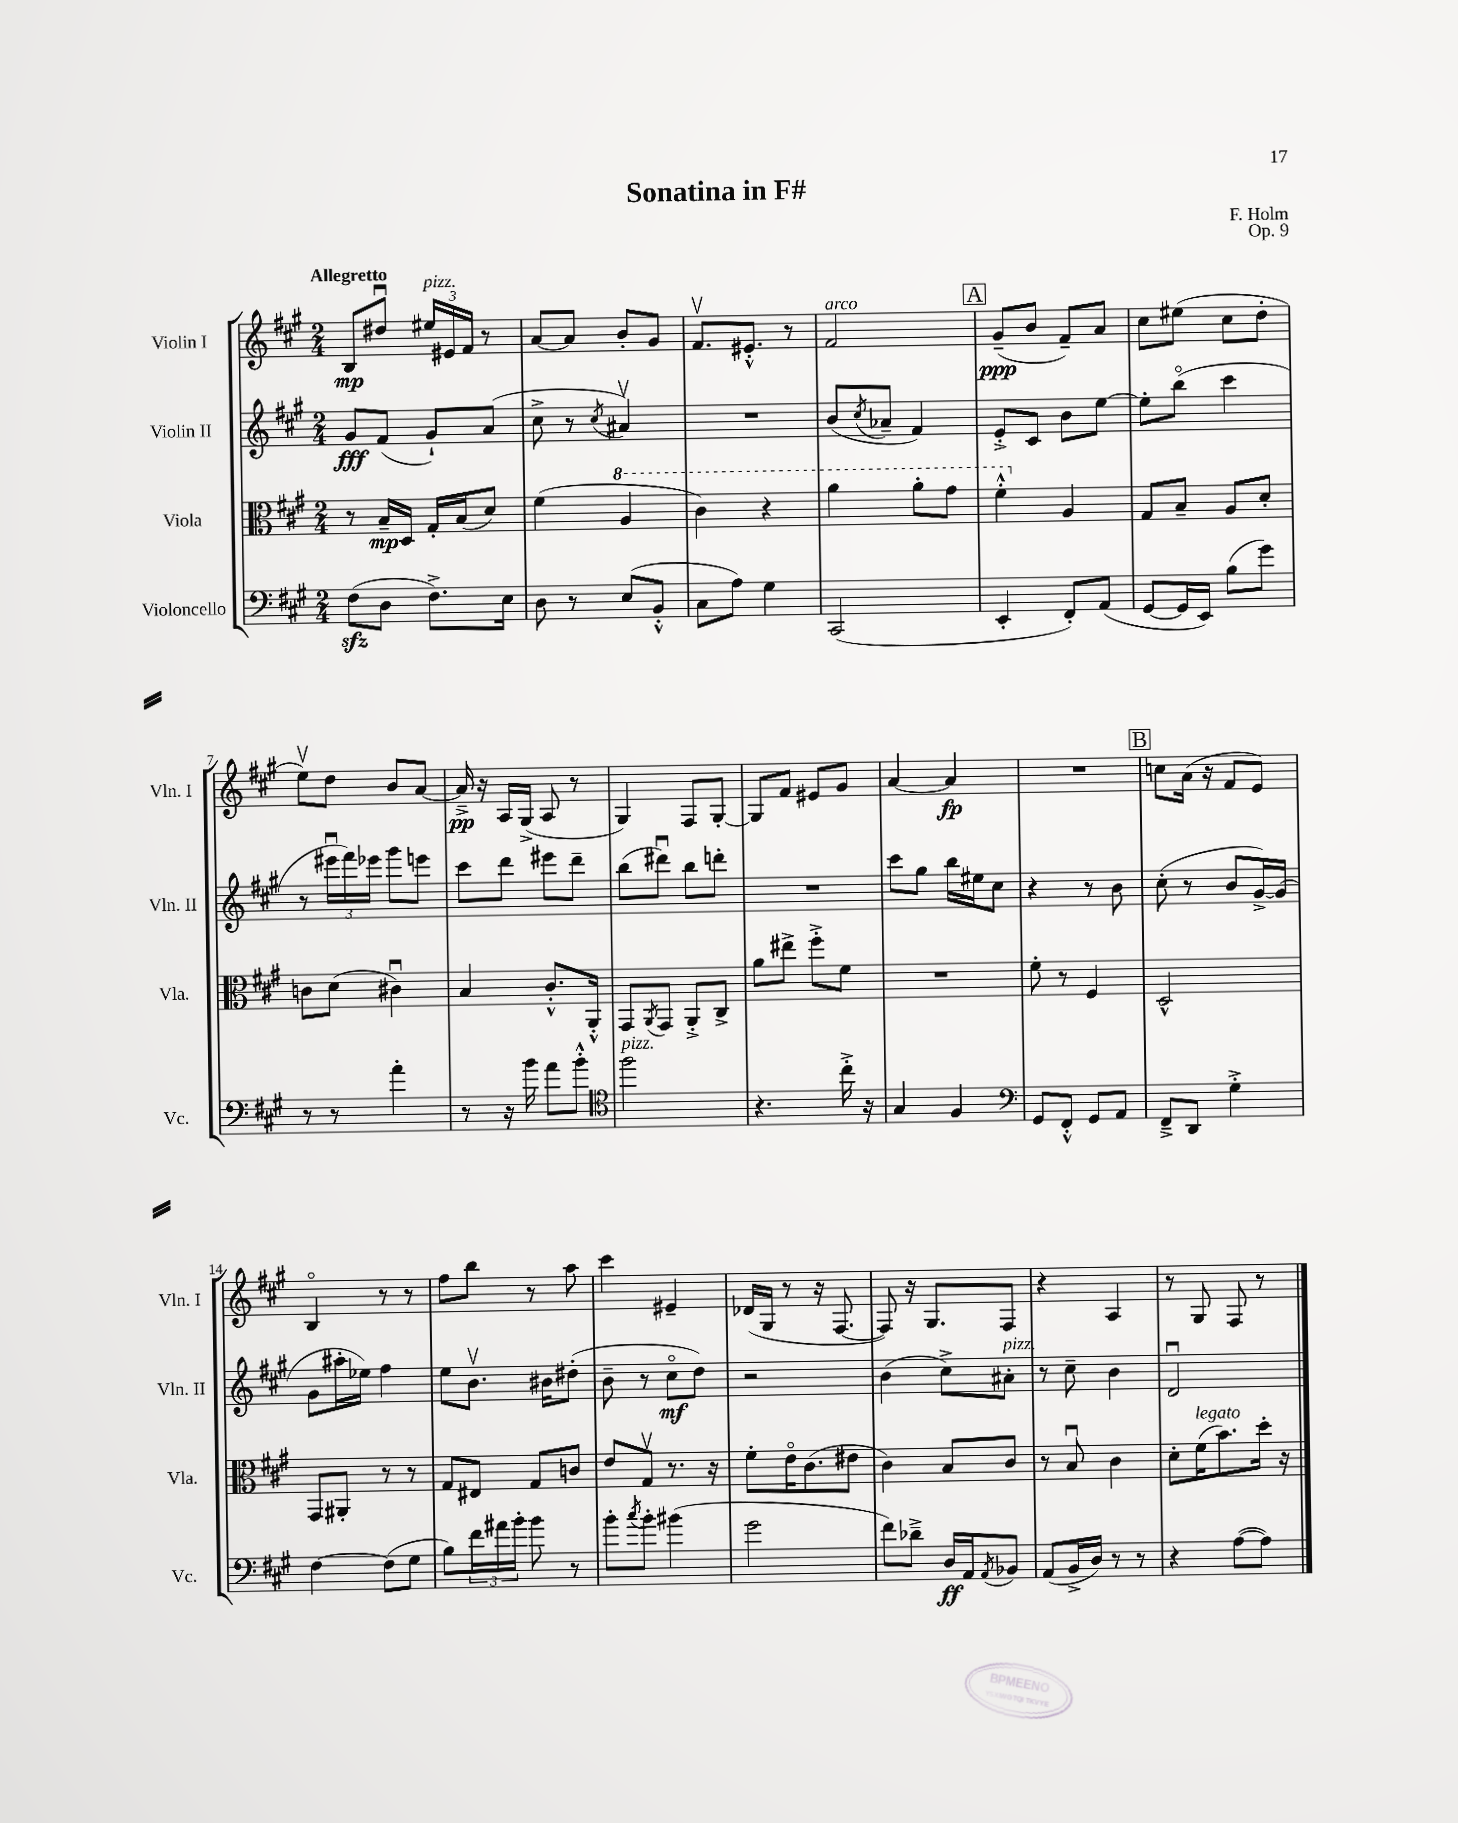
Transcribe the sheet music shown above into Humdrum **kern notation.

**kern	**kern	**kern	**kern
*staff4	*staff3	*staff2	*staff1
*clefF4	*clefC3	*clefG2	*clefG2
*k[f#c#g#]	*k[f#c#g#]	*k[f#c#g#]	*k[f#c#g#]
*M2/4	*M2/4	*M2/4	*M2/4
(8F#\L	8r	8g#/L	8B/L
8D\J	16B~/LL	(8f#/J	8dd#u/J
.	16D/JJ	.	.
8.F#^\L)	16G#'/LL	8g#`/L)	24ee#/LL
.	.	.	24e#/
.	(16B/J	.	.
.	.	.	24f#/JJ
.	8d/J)	(8a/J	8r
16E\Jk	.	.	.
=	=	=	=
8D\	(4f#\	8cc#^\	[8a/L
8r	.	8r	8a/]J
.	.	8qcc#/	.
(8E/L	4a/	4a#v/)	8b'/L
8BB'^^/J	.	.	8g#/J
=	=	=	=
8C#\L	4cc#\)	2r	8.f#v/L
8A\J)	.	.	.
.	.	.	8.e#'^^/J
4G#\	4r	.	.
.	.	.	8r
=	=	=	=
(2CC#/	4aa\	(8b/L	2f#/
.	.	8qcc#/	.
.	.	8a-~/J	.
.	8aa'\L	4f#/)	.
.	8gg#\J	.	.
=	=	=	=
4EE'/	4ff#'^^\	8e'^/L	(8g#~/L
.	.	8c#/J	8b/J
8FF#'/L)	4A/	8b\L	8f#~/L)
(8AA/J	.	[8ee\J	8a/J
=	=	=	=
[8GG#/L	8G#/L	8ee'\]L	8cc#\L
16GG#/]L	8B~/J	(8bbo\J	(8ee#\J
16EE/JJ)	.	.	.
(8B\L	8A/L	4ccc#\	8cc#\L
8g#\J)	8d'/J	.	8dd'\J
=	=	=	=
8r	8c\L	8r	8eev\L)
8r	(8d\J	24eee#u\LL	8dd\J
.	.	24fff#\)	.
.	.	24eee-\JJ	.
4a'\	4c#u\)	8ggg#\L	8b/L
.	.	8eee\J	[8a/J
=	=	=	=
8r	4B/	8ccc#\L	16a~^/]
.	.	.	16r
16r	.	8ddd\J	16A/LL
16b\	.	.	(16G#^/JJ
8a\L	8.c#'^^/L	8eee#\L	8A/
8b'^^\J	.	8ddd~\J	8r
.	16AA'^^/Jk	.	.
=	=	=	=
*clefC4	*	*	*
2ff#\	8GG#/L	(8bb\L	4G#/)
.	8qAA/	.	.
.	8GG#/J	8ddd#u\J)	.
.	8AA'^/L	8bb\L	8F#/L
.	8C#^/J	8ddd'\J	[8G#'/J
=	=	=	=
4.r	8a\L	2r	8G#/]L
.	8ee#^\J	.	8f#/J
.	8ff#'^\L	.	8e#/L
16cc#'^\	8f#\J	.	8g#/J
16r	.	.	.
=	=	=	=
4G#/	2r	8ccc#\L	[4a/
.	.	8gg#\J	.
4F#/	.	16bb\LL	4a/]
.	.	16ee#\J	.
.	.	8cc#\J	.
=	=	=	=
*clefF4	*	*	*
8GG#/L	8f#'\	4r	2r
8FF#'^^/J	8r	.	.
8GG#/L	4F#/	8r	.
8AA/J	.	8b\	.
=	=	=	=
8FF#~^/L	2D^^/	(8cc#'\	8cc\L
8DD/J	.	8r	(16a\Jk
.	.	.	16r
4G#'^\	.	8b/L	8f#/L
.	.	[16g#^/L)	8e/J)
.	.	(16g#/]JJ	.
=	=	=	=
[4F#\	8GG#/L	8g#\L	4Bo/
.	8AA#'/J	16aa#'\L	.
.	.	16ee-\JJ)	.
(8F#\]L	8r	4ff#\	8r
8G#\J	8r	.	8r
=	=	=	=
8B\L)	8G#/L	8ee\L	8ff#\L
24f#\L	8E#/J	8.bv\J	8bb\J
24a#\	.	.	.
24b'\JJ	.	.	.
8b\	8G#/L	.	8r
.	.	16b#\LK	.
8r	8c/J	(8dd#'\J	8aa\
=	=	=	=
8b'\L	8e/L	8b~\	4ccc#\
8qcc#/	.	.	.
8b'\J	8G#v/J	8r	.
(4b#\	8.r	8cc#o\L	4e#~/
.	.	8dd\J)	.
.	16r	.	.
=	=	=	=
2g#\	8f#'\L	2r	(16d-/LL
.	.	.	16G#/JJ
.	16eo\K	.	8r
.	(8.c#\	.	.
.	.	.	16r
.	.	.	[8.F#/
.	8e#\J	.	.
=	=	=	=
8f#\L)	4c#\)	(4b\	8F#/])
8d-~^\J	.	.	16r
.	.	.	8.G#/L
16D/LL	8B/L	8cc#^\L)	.
16AA/J	.	.	.
8qAA/	.	.	.
8BB-/J	8c#/J	8a#'\J	8F#/J
=	=	=	=
(8AA/L	8r	8r	4r
16BB^/L	8Bu/	8cc#~\	.
16D/JJ)	.	.	.
8r	4c#\	4b\	4A/
8r	.	.	.
=	=	=	=
4r	8d'\L	2du/	8r
.	(16f#\K	.	8G#/
.	8.b\)	.	.
([8A\L	.	.	8F#/
8A\]J)	16dd'\Jk	.	8r
.	16r	.	.
==	==	==	==
*-	*-	*-	*-
